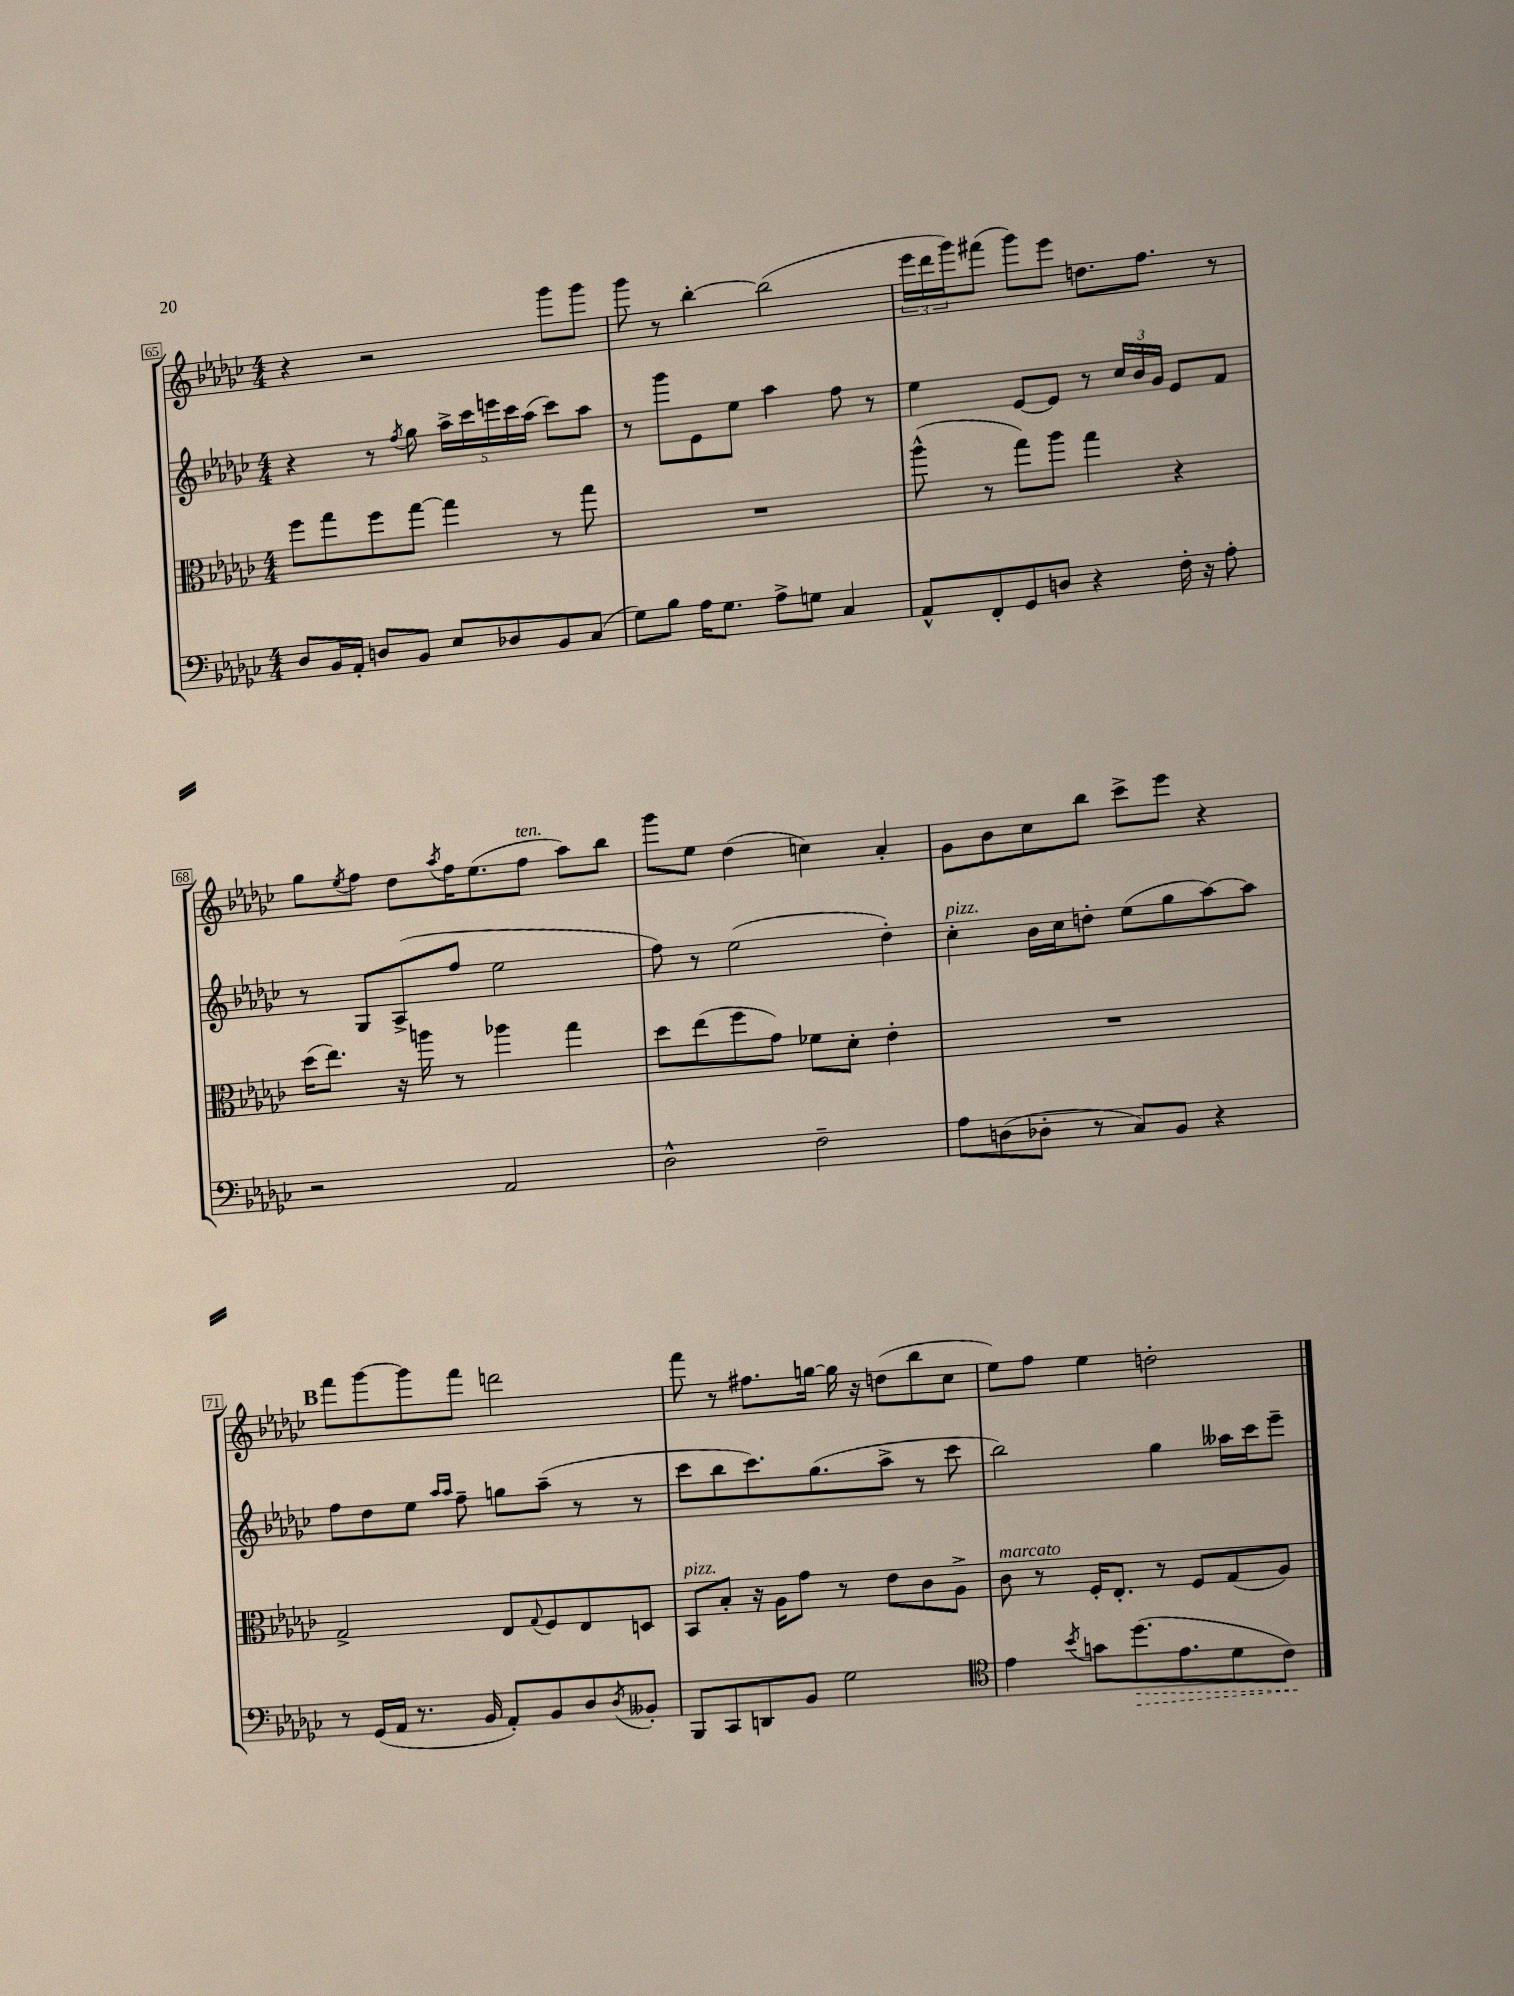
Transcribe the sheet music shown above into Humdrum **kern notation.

**kern	**dynam	**kern	**kern	**kern
*part4	*part4	*part3	*part2	*part1
*staff4	*staff4	*staff3	*staff2	*staff1
*clefF4	*	*clefC3	*clefG2	*clefG2
*k[b-e-a-d-g-c-]	*	*k[b-e-a-d-g-c-]	*k[b-e-a-d-g-c-]	*k[b-e-a-d-g-c-]
*M4/4	*	*M4/4	*M4/4	*M4/4
=65	=65	=65	=65	=65
8D-/L	.	8ff\L	4r	4r
16BB-/L	.	8gg-\	.	.
16AA-'/JJ	.	.	.	.
8Dn/L	.	8ff\	8r	2r
.	.	.	8qff/	.
8BB-/J	.	[8gg-\J	8gg-\	.
8E-/L	.	4gg-\]	20aa-^\LL	.
.	.	.	20ccc-\	.
.	.	.	20eeen\	.
8D-X/	.	.	.	.
.	.	.	20ccc-\	.
.	.	.	(20aa-\JJ	.
8BB-/	.	8r	8ccc-\L)	8ggg-\L
(8C-/J	.	8gg-\	8aa-\J	8ggg-\J
=66	=66	=66	=66	=66
8G-\L)	.	1r	8r	8ggg-\
8B-\J	.	.	8ggg-\L	8r
16A-\KL	.	.	8e-\	[4bb-'\
8.G-\J	.	.	.	.
.	.	.	8ee-\J	.
8A-^\L	.	.	4aa-\	(2bb-\]
8Gn\J	.	.	.	.
4C-/	.	.	8ff\	.
.	.	.	8r	.
=67	=67	=67	=67	=67
8AA-^^/L	.	(8aa-^^\	4ee-\	24eee-\LL
.	.	.	.	24ddd-\
.	.	.	.	24ggg-\J)
8FF'/	.	8r	.	(8fff#X\J
8GG-/	.	8gg-\L)	[8e-/L	8ggg-\L)
8Dn/J	.	8aa-\J	8e-/J]	8eee-\J
4r	.	4gg-\	8r	8.ddn\L
.	.	.	24cc-/LL	.
.	.	.	24b-/	.
.	.	.	.	8.ff\J
.	.	.	24g-/JJ	.
16F'\	.	4r	8e-/L	.
16r	.	.	.	.
8A-'\	.	.	8f/J	8r
!!LO:LB:g=z
=68	=68	=68	=68	=68
2r	.	(16dd-\KL	8r	8gg-\L
.	.	8.ee-\J)	.	.
.	.	.	.	8qee-/
.	.	.	8G-/L	8ff\J
.	.	16r	(8A-^/	8dd-\L
.	.	16aan\	.	.
.	.	.	.	8qaa-/
.	.	8r	8ff/J	16ff\K
.	.	.	.	(8.ee-\
2AA-/	.	4aa-X\	2ee-\	.
!	!	!	!	!LO:TX:a:i:t=ten.
.	.	.	.	8ff\J
.	.	4gg-\	.	8aa-\L)
.	.	.	.	8bb-\J
=69	=69	=69	=69	=69
2D-^^\	.	8dd-\L	8ff\)	8ggg-\L
.	.	(8ee-\	8r	8ee-\J
.	.	8ff\	(2ee-\	(4dd-\
.	.	8g-\J)	.	.
2F~\	.	8f-X\L	.	4ccn\)
.	.	8d-'\J	.	.
.	.	4e-'\	4dd-'\)	4a-'/
=70	=70	=70	=70	=70
!	!	!	!LO:TX:a:i:t=pizz.	!
8A-\L	.	1r	4cc-'\	8g-\L
(8Dn\	.	.	.	8b-\
8D-X'\J	.	.	16b-\LL	8cc-\
.	.	.	16cc-\J	.
8r	.	.	8ddn'\J	8bb-\J
8C-/L)	.	.	(8ee-\L	8ccc-^\L
8BB-/J	.	.	8gg-\	8eee-\J
4r	.	.	[8aa-\)	4r
.	.	.	8aa-\J]	.
!!LO:LB:g=z
!!LO:REH:place=s1:t=B
=71	=71	=71	=71	=71
8r	.	2G-^/	8ff\L	8fff\L
(16GG-/LL	.	.	8dd-\	[8ggg-\
16AA-/JJ	.	.	.	.
8.r	.	.	8ee-\J	8ggg-\]
.	.	.	16qqaa-/LL	.
.	.	.	16qqaa-/JJ	.
.	.	.	8ff~\	8fff\J
16BB-/	.	.	.	.
8AA-'/L)	.	8E-/L	8ggn\L	2dddn\
.	.	8qqG-/	.	.
8BB-/	.	8F/	(8aa-~\J	.
8D-/	.	8E-/	8r	.
8qD-/	.	.	.	.
8BB--X'/J	.	8Dn/J	8r	.
=72	=72	=72	=72	=72
!	!	!LO:TX:a:i:t=pizz.	!	!
8BBB-/L	.	8BB-/L	8ccc-\L	8fff\
8CC-/	.	8B-'/J	8bb-\	8r
8DDn/	.	16r	8.ccc-\)	8.ff#X\L
.	.	16A-\KL	.	.
8BB-/J	.	8g-\J	.	.
.	.	.	(8.gg-\	[16ggn\Jk
2G-\	.	8r	.	16gg\]
.	.	.	.	16r
.	.	8e-\L	8aa-^\J	(8ddn\L
.	.	8c-\	8r	8bb-\
.	.	8A-^\J	8ccc-\	8cc-\J
=73	=73	=73	=73	=73
*clefC4	*	*	*	*
!	!	!LO:TX:a:i:t=marcato	!	!
4e-\	.	8c-\	2bb-\)	8ee-\L)
.	.	8r	.	8ff\J
8qb-/	.	.	.	.
8gn\L	.	16F'/KL	.	4ee-\
.	.	8.E-'/J	.	.
!	!LO:HP:b	!	!	!
(8.dd-\	>	.	.	.
.	.	8r	4gg-\	2ddn'\
8.e-\	.	.	.	.
.	.	8F/L	.	.
8d-\	.	(8G-/	16aa--X\LL	.
.	.	.	16ccc-\J	.
8c-\J)	.	8A-/J)	8eee-~\J	.
.	]	.	.	.
==	==	==	==	==
*-	*-	*-	*-	*-
